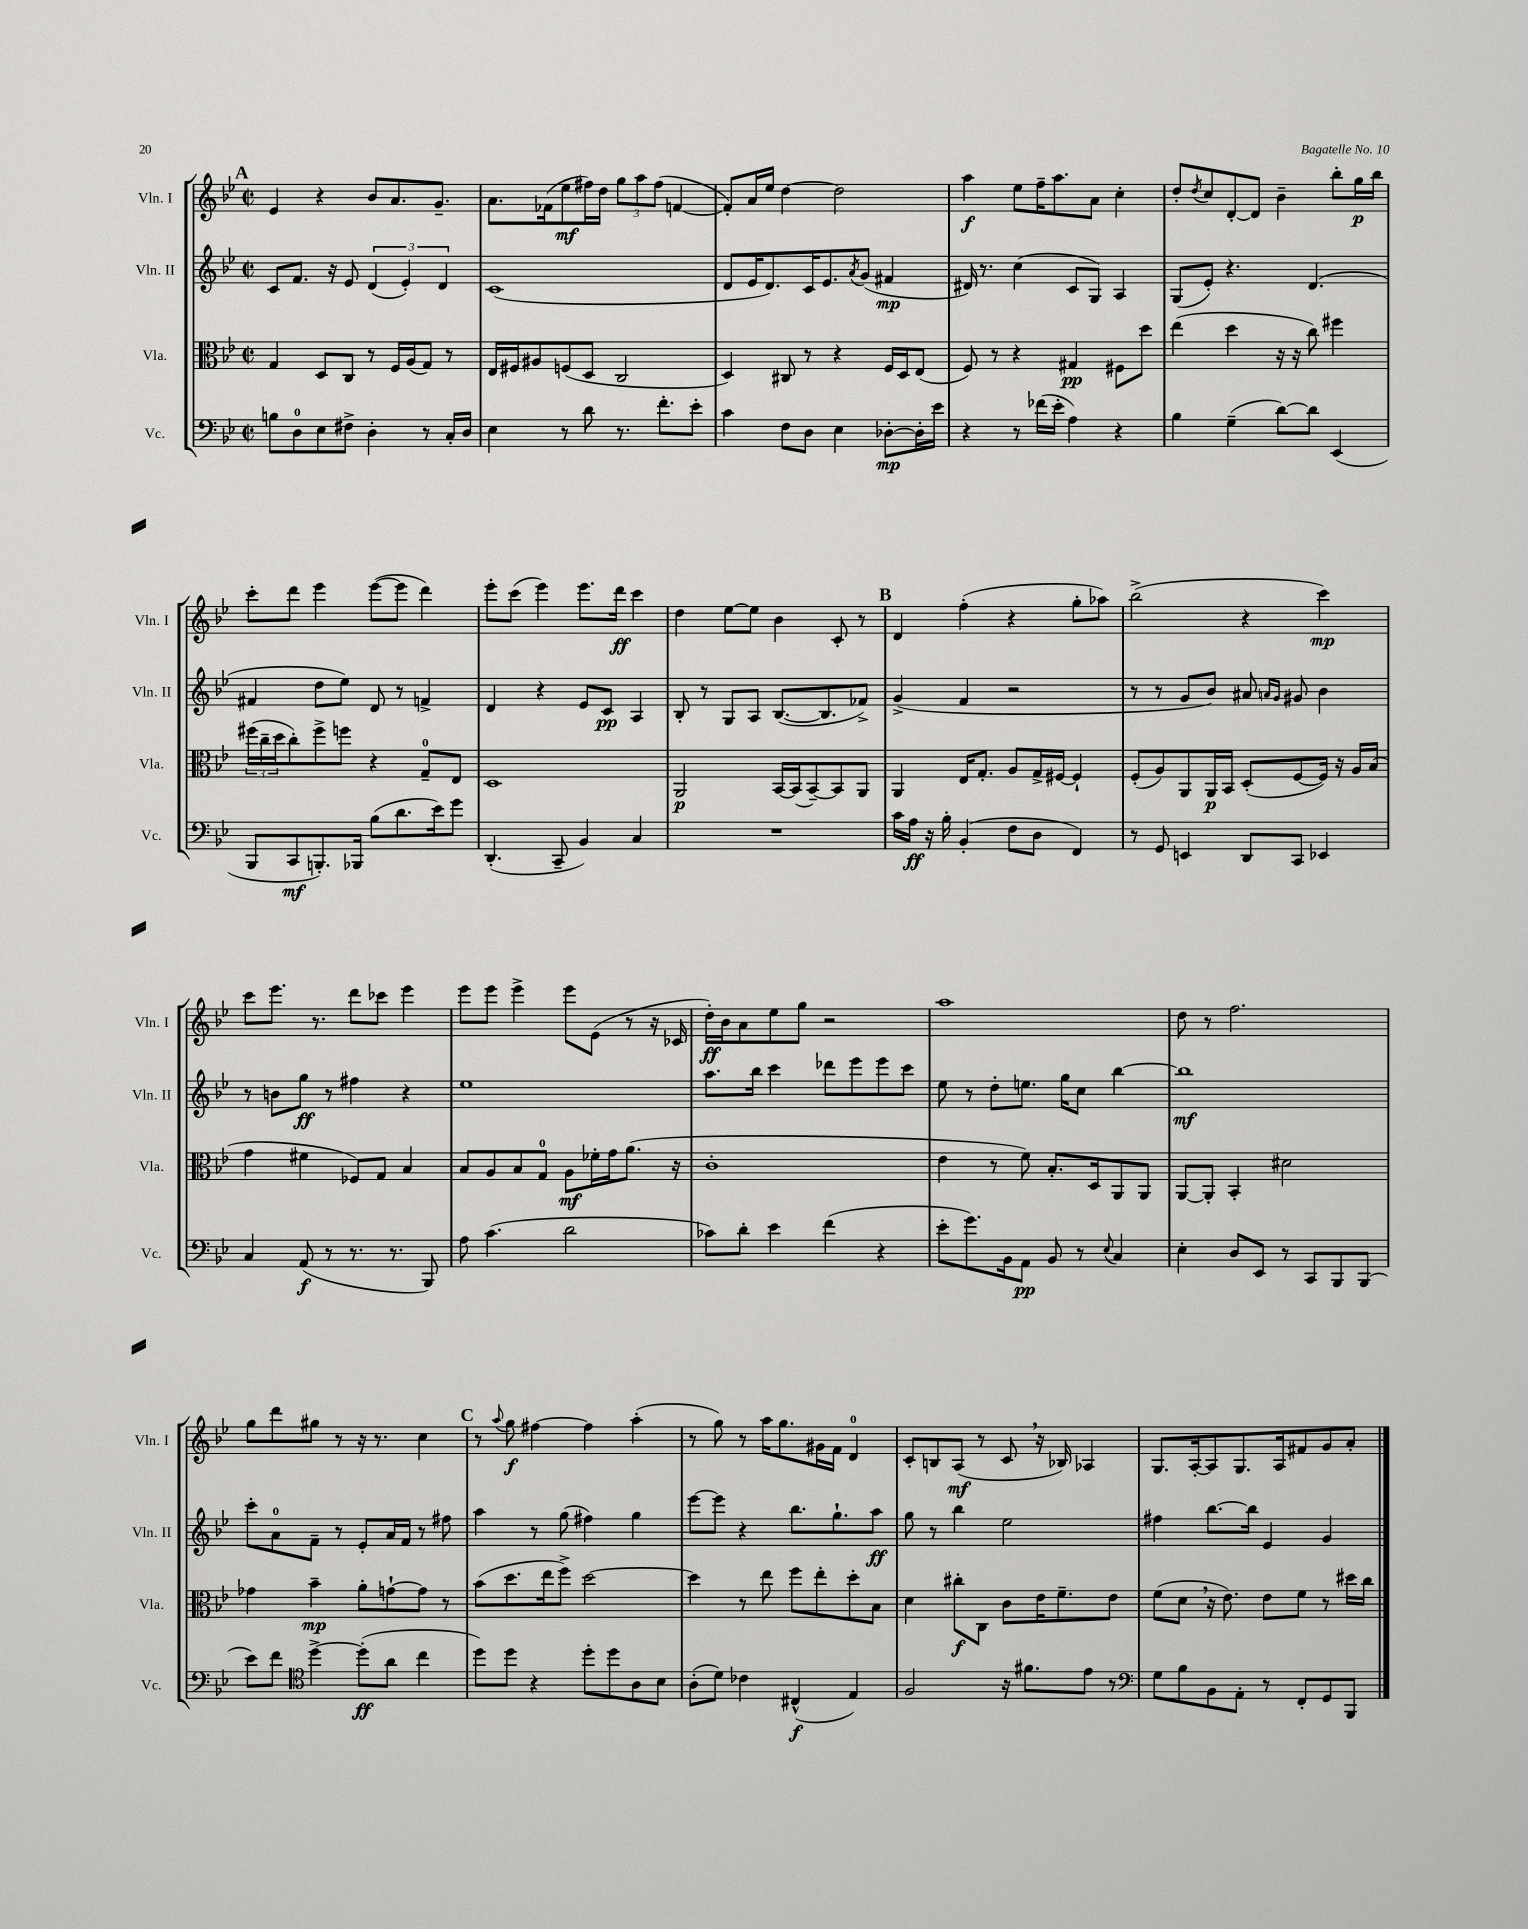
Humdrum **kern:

**kern	**dynam	**kern	**dynam	**kern	**dynam	**kern	**dynam
*part4	*part4	*part3	*part3	*part2	*part2	*part1	*part1
*staff4	*staff4	*staff3	*staff3	*staff2	*staff2	*staff1	*staff1
*I"Vc.	*	*I"Vla.	*	*I"Vln. II	*	*I"Vln. I	*
*I'Vc.	*	*I'Vla.	*	*I'Vln. II	*	*I'Vln. I	*
*clefF4	*	*clefC3	*	*clefG2	*	*clefG2	*
*k[b-e-]	*	*k[b-e-]	*	*k[b-e-]	*	*k[b-e-]	*
*M2/2	*	*M2/2	*	*M2/2	*	*M2/2	*
*met(c|)	*	*met(c|)	*	*met(c|)	*	*met(c|)	*
!!LO:REH:place=s1:t=A
=28	=28	=28	=28	=28	=28	=28	=28
8Bn\L	.	4G/	.	8c/L	.	4e-/	.
8D\	.	.	.	8.f/J	.	.	.
8E-\	.	8D/L	.	.	.	4r	.
.	.	.	.	16r	.	.	.
8F#X^\J	.	8C/J	.	8e-/	.	.	.
4D'\	.	8r	.	(6d/	.	8b-/L	.
.	.	16F/LL	.	.	.	8.a/	.
.	.	.	.	6e-'/)	.	.	.
.	.	(16A/J	.	.	.	.	.
8r	.	8G/J)	.	.	.	.	.
.	.	.	.	.	.	8.g~/J	.
.	.	.	.	6d/	.	.	.
16C'/LL	.	8r	.	.	.	.	.
16D/JJ	.	.	.	.	.	.	.
=29	=29	=29	=29	=29	=29	=29	=29
4E-\	.	16E-/LL	.	(1c	.	8.a\L	.
.	.	16F#X/J	.	.	.	.	.
.	.	8A#X/	.	.	.	.	.
.	.	.	.	.	.	(16f-X\k	.
8r	.	(8Fn/	.	.	.	8ee-\	mf
8d\	.	8D/J	.	.	.	16ff#X\L)	.
.	.	.	.	.	.	16dd\JJ	.
8.r	.	2C/	.	.	.	12gg\L	.
.	.	.	.	.	.	12aa\	.
.	.	.	.	.	.	(12ff#\J	.
8.f'\L	.	.	.	.	.	.	.
.	.	.	.	.	.	[4fn/	.
8e-'\J	.	.	.	.	.	.	.
=30	=30	=30	=30	=30	=30	=30	=30
4c\	.	4D/)	.	8d/L	.	8f'/L])	.
.	.	.	.	16e-/K	.	16a/L	.
.	.	.	.	8.d/)	.	16ee-/JJ	.
8F\L	.	8C#X/	.	.	.	[4dd\	.
8D\J	.	8r	.	16c/K	.	.	.
.	.	.	.	8.e-/	.	.	.
4E-\	.	4r	.	.	.	2dd\]	.
.	.	.	.	8qa/	.	.	.
.	.	.	.	(8g/J	.	.	.
[8D-X'\L	mp	16F/LL	.	4f#X/	mp	.	.
.	.	16D/J	.	.	.	.	.
16D-'\L]	.	(8E-/J	.	.	.	.	.
16e-\JJ	.	.	.	.	.	.	.
=31	=31	=31	=31	=31	=31	=31	=31
4r	.	8F/)	.	16d#X/)	.	4aa\	f
.	.	.	.	8.r	.	.	.
.	.	8r	.	.	.	.	.
8r	.	4r	.	(4cc\	.	8ee-\L	.
(16f-X\LL	.	.	.	.	.	16ff~\K	.
16e-'\JJ	.	.	.	.	.	8.aa\	.
4A\)	.	4G#X/	pp	8c/L	.	.	.
.	.	.	.	8G/J)	.	8a\J	.
4r	.	8F#X\L	.	4A/	.	4cc'\	.
.	.	8dd\J	.	.	.	.	.
=32	=32	=32	=32	=32	=32	=32	=32
4B-\	.	(4ee-\	.	(8G/L	.	8dd'/L	.
.	.	.	.	.	.	8qdd/	.
.	.	.	.	8e-'/J)	.	8cc/	.
(4G~\	.	4dd\	.	4.r	.	[8d'/	.
.	.	.	.	.	.	8d/J]	.
[8d\L)	.	16r	.	.	.	4b-~\	.
.	.	16r	.	.	.	.	.
8d\J]	.	8cc\)	.	(4.d/	.	.	.
(4EE-/	.	4ff#X\	.	.	.	8bb-'\L	.
.	.	.	.	.	.	16gg\L	p
.	.	.	.	.	.	16bb-\JJ	.
!!LO:LB:g=z
=33	=33	=33	=33	=33	=33	=33	=33
8BBB-/L	.	(24ff#X\LL	.	4f#X/	.	8ccc'\L	.
.	.	24cc~\	.	.	.	.	.
.	.	24dd\J	.	.	.	.	.
8CC/	mf	8cc'\)	.	.	.	8ddd\J	.
8.BBBn'/)	.	8ff#^\	.	8dd\L	.	4eee-\	.
.	.	8ffn\J	.	8ee-\J)	.	.	.
16BBB-X/Jk	.	.	.	.	.	.	.
(8B-\L	.	4r	.	8d/	.	([8eee-\L	.
8.d\	.	.	.	8r	.	8eee-\J]	.
.	.	8G~/L	.	4fn^/	.	4ddd\)	.
16e-\k)	.	.	.	.	.	.	.
8g\J	.	8E-/J	.	.	.	.	.
=34	=34	=34	=34	=34	=34	=34	=34
(4.DD'/	.	1D	.	4d/	.	8eee-'\L	.
.	.	.	.	.	.	(8ccc\J	.
.	.	.	.	4r	.	4eee-\)	.
8CC~/	.	.	.	.	.	.	.
4BB-/)	.	.	.	8e-/L	.	8.eee-\L	.
.	.	.	.	8c/J	pp	.	.
.	.	.	.	.	.	16ddd\Jk	ff
4C/	.	.	.	4A/	.	4ccc\	.
=35	=35	=35	=35	=35	=35	=35	=35
1r	.	2AA/	p	8B-'/	.	4dd\	.
.	.	.	.	8r	.	.	.
.	.	.	.	8G/L	.	[8ee-\L	.
.	.	.	.	8A/J	.	8ee-\J]	.
.	.	[16BB-/LL	.	([8.B-/L	.	4b-\	.
.	.	(16BB-/J]	.	.	.	.	.
.	.	[8BB-~/)	.	.	.	.	.
.	.	.	.	8.B-/]	.	.	.
.	.	8BB-/]	.	.	.	8c'/	.
.	.	8AA/J	.	8f-X^/J)	.	8r	.
!!LO:REH:place=s1:t=B
=36	=36	=36	=36	=36	=36	=36	=36
16c\LL	.	4AA/	.	(4g^/	.	4d/	.
16A\JJ	ff	.	.	.	.	.	.
16r	.	.	.	.	.	.	.
16B-'\	.	.	.	.	.	.	.
(4BB-'/	.	16E-/KL	.	4f/	.	(4ff'\	.
.	.	8.G'/J	.	.	.	.	.
8F\L	.	8A/L	.	2r	.	4r	.
8D\J	.	16G^/L	.	.	.	.	.
.	.	[16F#X/JJ	.	.	.	.	.
4FF/)	.	4F#`/]	.	.	.	8gg'\L	.
.	.	.	.	.	.	8aa-X\J)	.
=37	=37	=37	=37	=37	=37	=37	=37
8r	.	(8F'/L	.	8r	.	(2bb-^\	.
8GG/	.	8A/)	.	8r	.	.	.
4EEn/	.	8AA/	.	8g/L	.	.	.
.	.	16AA/L	p	8b-/J)	.	.	.
.	.	16BB-/JJ	.	.	.	.	.
8DD/L	.	(8D'/L	.	8a#X/	.	4r	.
.	.	.	.	16qqan/LL	.	.	.
.	.	.	.	16qqg/JJ	.	.	.
8CC/J	.	[8F/	.	8g#X/	.	.	.
4EE-X/	.	16F/Jk])	.	4b-\	.	4ccc\)	mp
.	.	16r	.	.	.	.	.
.	.	16A/LL	.	.	.	.	.
.	.	(16B-/JJ	.	.	.	.	.
!!LO:LB:g=z
=38	=38	=38	=38	=38	=38	=38	=38
4C/	.	4g\	.	8r	.	8ccc\L	.
.	.	.	.	8bn\L	.	8.eee-\J	.
(8AA/	f	4f#X\	.	8gg\J	ff	.	.
.	.	.	.	.	.	8.r	.
8r	.	.	.	8r	.	.	.
8.r	.	8F-X/L)	.	4ff#X\	.	8ddd\L	.
.	.	8G/J	.	.	.	8ccc-X\J	.
8.r	.	.	.	.	.	.	.
.	.	4B-/	.	4r	.	4eee-\	.
8BBB-/)	.	.	.	.	.	.	.
=39	=39	=39	=39	=39	=39	=39	=39
8A\	.	8B-/L	.	1ee-	.	8eee-\L	.
(4.c\	.	8A/	.	.	.	8eee-\J	.
.	.	8B-/	.	.	.	4eee-^\	.
.	.	8G/J	.	.	.	.	.
2d\	.	8A\L	mf	.	.	8eee-\L	.
.	.	16f-X'\L	.	.	.	(8e-\J	.
.	.	16g\J	.	.	.	.	.
.	.	(8.a\J	.	.	.	8r	.
.	.	.	.	.	.	16r	.
.	.	16r	.	.	.	16c-X/	.
=40	=40	=40	=40	=40	=40	=40	=40
8c-X\L)	.	1c'	.	8.aa\L	.	16dd'\LL)	ff
.	.	.	.	.	.	16b-\J	.
8d'\J	.	.	.	.	.	8a\	.
.	.	.	.	16bb-\Jk	.	.	.
4e-\	.	.	.	4ccc\	.	8ee-\	.
.	.	.	.	.	.	8gg\J	.
(4f\	.	.	.	8ddd-X\L	.	2r	.
.	.	.	.	8eee-\	.	.	.
4r	.	.	.	8eee-\	.	.	.
.	.	.	.	8ccc\J	.	.	.
=41	=41	=41	=41	=41	=41	=41	=41
8e-'\L	.	4e-\	.	8ee-\	.	1aa	.
8.g\)	.	.	.	8r	.	.	.
.	.	8r	.	8dd'\L	.	.	.
16BB-\k	.	.	.	.	.	.	.
8AA\J	pp	8f\)	.	8.een\J	.	.	.
8BB-/	.	8.B-'/L	.	.	.	.	.
.	.	.	.	16gg\KL	.	.	.
8r	.	.	.	8cc\J	.	.	.
.	.	16D/k	.	.	.	.	.
8qqE-/	.	.	.	.	.	.	.
4C/	.	8AA/	.	[4bb-\	.	.	.
.	.	8AA/J	.	.	.	.	.
=42	=42	=42	=42	=42	=42	=42	=42
4E-'\	.	[8AA/L	.	1bb-]	mf	8dd\	.
.	.	8AA'/J]	.	.	.	8r	.
8D/L	.	4BB-'/	.	.	.	2.ff\	.
8EE-/J	.	.	.	.	.	.	.
8r	.	2d#X\	.	.	.	.	.
8CC/L	.	.	.	.	.	.	.
8BBB-/	.	.	.	.	.	.	.
(8BBB-/J	.	.	.	.	.	.	.
!!LO:LB:g=z
=43	=43	=43	=43	=43	=43	=43	=43
8e-\L)	.	4g-X\	.	8ccc'\L	.	8gg\L	.
8f\J	.	.	.	8a\	.	8ddd\	.
*clefC4	*	*	*	*	*	*	*
[4dd^\	.	4b-~\	mp	8f~\J	.	8gg#X\J	.
.	.	.	.	8r	.	8r	.
(8dd'\L]	ff	8a'\L	.	8e-'/L	.	16r	.
.	.	.	.	.	.	8.r	.
8a\J	.	[8gn`\	.	16a/L	.	.	.
.	.	.	.	16f/JJ	.	.	.
4cc\	.	8g\J]	.	8r	.	4cc\	.
.	.	8r	.	8ff#X\	.	.	.
!!LO:REH:place=s1:t=C
=44	=44	=44	=44	=44	=44	=44	=44
8dd\L)	.	(8b-\L	.	4aa\	.	8r	.
.	.	.	.	.	.	8qqaa/	.
8dd\J	.	8.dd\	.	.	.	8gg\	f
4r	.	.	.	8r	.	[4ff#X\	.
.	.	16ee-\k	.	.	.	.	.
.	.	8ff^\J)	.	(8gg\	.	.	.
8dd'\L	.	[2dd\	.	4ff#X\)	.	4ff#\]	.
8dd\	.	.	.	.	.	.	.
8A\	.	.	.	4gg\	.	(4aa'\	.
8B-\J	.	.	.	.	.	.	.
=45	=45	=45	=45	=45	=45	=45	=45
(8A'\L	.	4dd\]	.	[8eee-\L	.	8r	.
8d\J)	.	.	.	8eee-\J]	.	8gg\)	.
4c-X\	.	8r	.	4r	.	8r	.
.	.	8ee-\	.	.	.	16aa\KL	.
.	.	.	.	.	.	8.gg\	.
(4C#X^^/	f	8ff\L	.	8.bb-\L	.	.	.
.	.	8ee-'\	.	.	.	16g#X\L	.
.	.	.	.	8.gg`\	.	16f\JJ	.
4E-/)	.	8dd'\	.	.	.	4d/	.
.	.	8B-\J	.	8aa\J	ff	.	.
=46	=46	=46	=46	=46	=46	=46	=46
2F/	.	4d\	.	8gg\	.	8c'/L	.
.	.	.	.	8r	.	8Bn/	.
.	.	8cc#X'\L	f	4bb-\	.	(8A/J	mf
.	.	8C\J	.	.	.	8r	.
16r	.	8c\L	.	2ee-\	.	8c,/	.
8.f#X\L	.	.	.	.	.	.	.
.	.	16e-\K	.	.	.	16r	.
.	.	8.f~\	.	.	.	16B-X/)	.
8e-\J	.	.	.	.	.	4A-X/	.
8r	.	8e-\J	.	.	.	.	.
=47	=47	=47	=47	=47	=47	=47	=47
*clefF4	*	*	*	*	*	*	*
8G\L	.	(8f\L	.	4ff#X\	.	8.G/L	.
8B-\	.	8d,\J	.	.	.	.	.
.	.	.	.	.	.	[16A'/k	.
8BB-\	.	16r	.	[8.bb-\L	.	8A/]	.
.	.	8.e-\)	.	.	.	.	.
8AA'\J	.	.	.	.	.	8.G/	.
.	.	.	.	16bb-\Jk]	.	.	.
8r	.	8e-\L	.	4e-/	.	.	.
.	.	.	.	.	.	16A/k	.
8FF'/L	.	8f\J	.	.	.	8f#X/	.
8GG/	.	8r	.	4g/	.	8g/	.
8BBB-/J	.	16dd#X\LL	.	.	.	8a'/J	.
.	.	16cc\JJ	.	.	.	.	.
==	==	==	==	==	==	==	==
*-	*-	*-	*-	*-	*-	*-	*-
